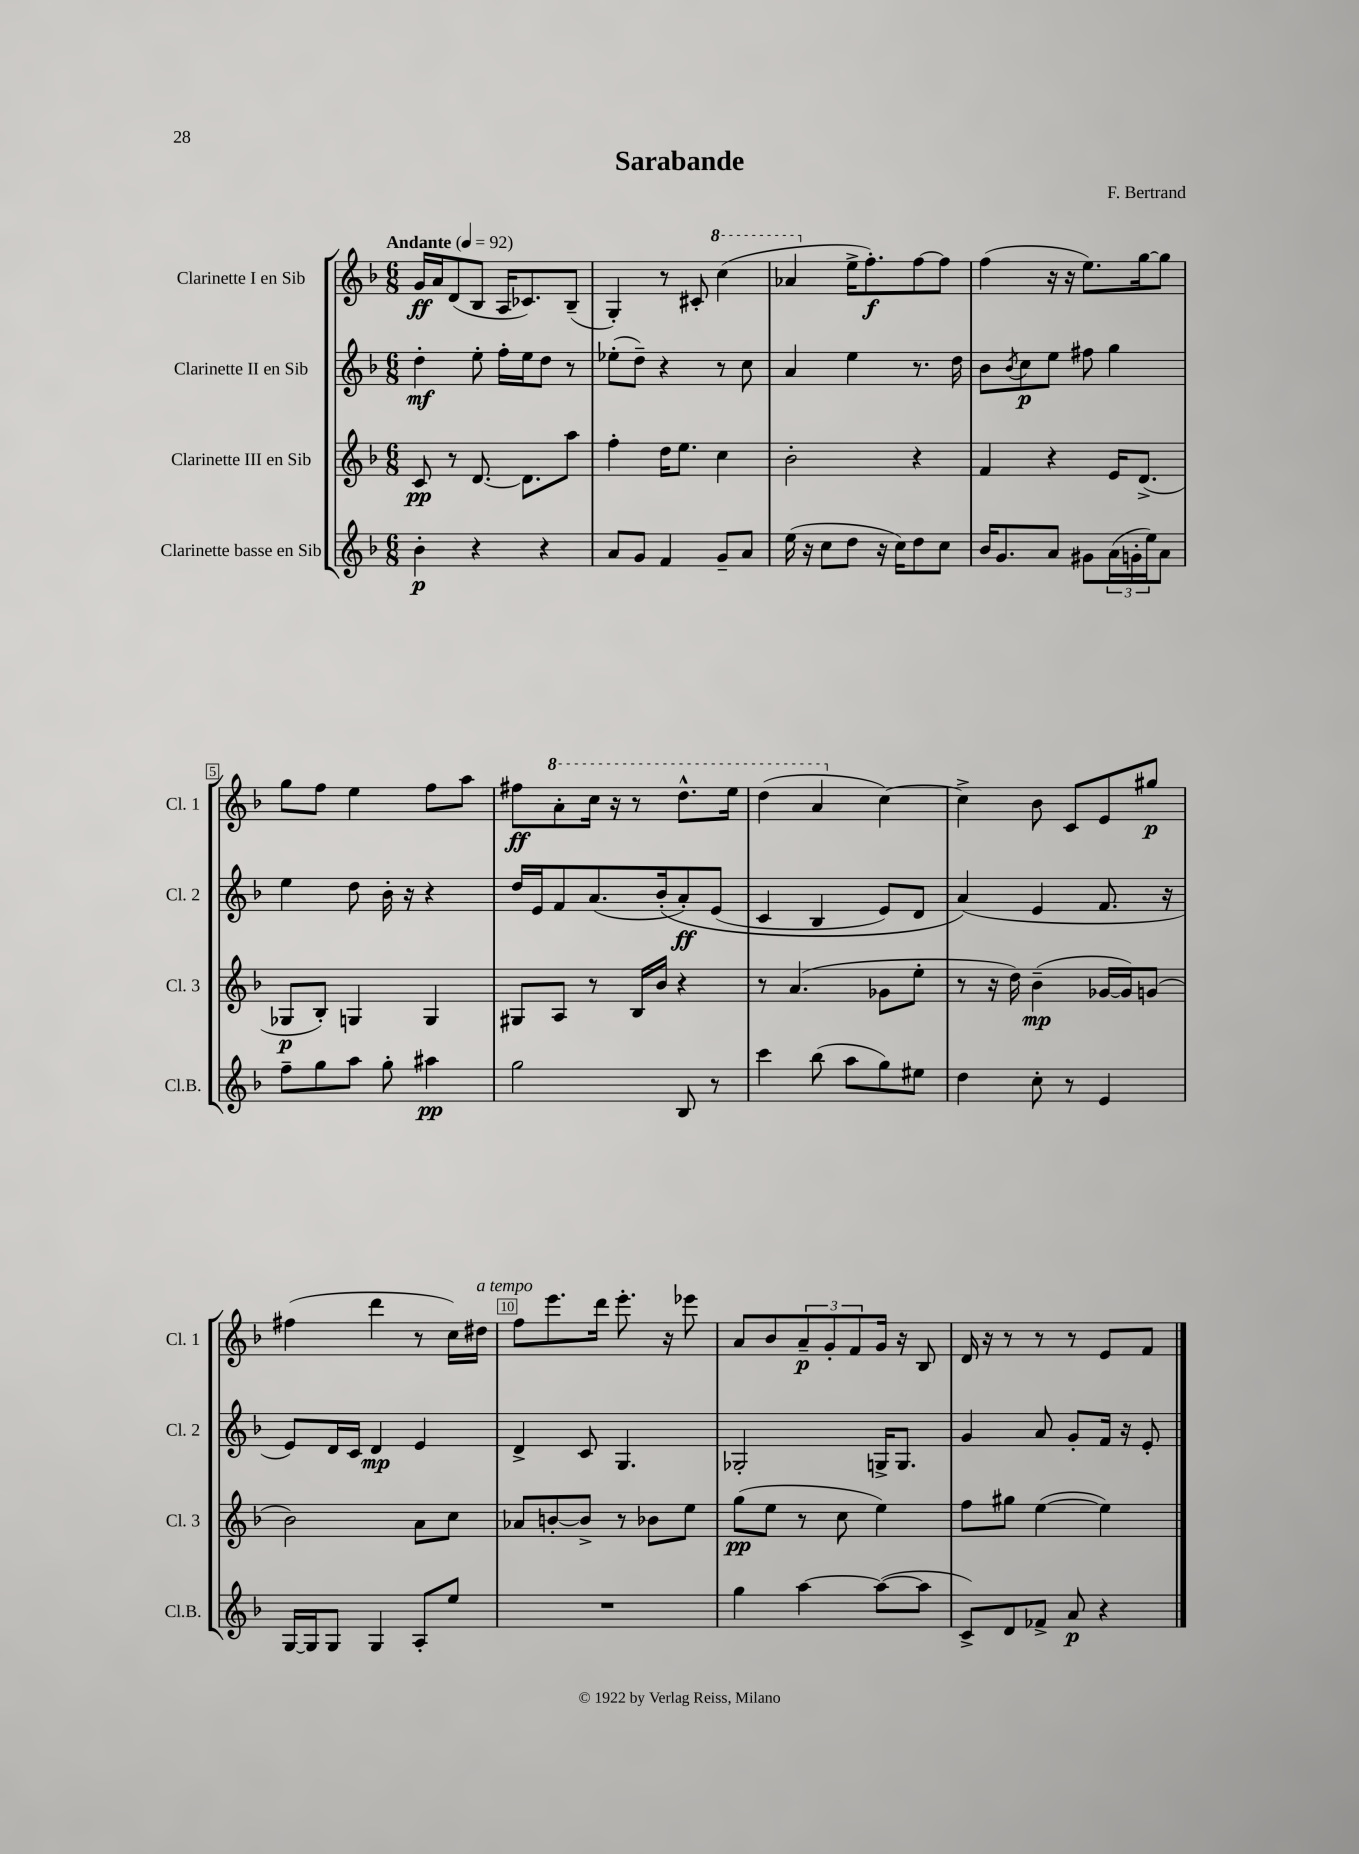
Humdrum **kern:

**kern	**kern	**kern	**kern
*staff4	*staff3	*staff2	*staff1
*clefG2	*clefG2	*clefG2	*clefG2
*k[b-]	*k[b-]	*k[b-]	*k[b-]
*M6/8	*M6/8	*M6/8	*M6/8
*MM92	*MM92	*MM92	*MM92
4b-'\	8c/	4dd'\	16g/LL
.	.	.	16a/J
.	8r	.	(8d/
4r	[8.d/	8ee'\	8B-/J
.	.	16ff'\LL	16A/LK
.	8.d\]L	16ee\J	8.c-/)
4r	.	8dd\J	.
.	8aa\J	8r	(8B-~/J
=	=	=	=
8a/L	4ff'\	(8ee-'\L	4G'/)
8g/J	.	8dd~\J)	.
4f/	16dd\LK	4r	8r
.	8.ee\J	.	.
.	.	.	8c#'/
8g~/L	4cc\	8r	(4ccc\
8a/J	.	8cc\	.
=	=	=	=
(16ee\	2b-'\	4a/	4aa-/
16r	.	.	.
8cc\L	.	.	.
8dd\J	.	4ee\	16ee^\LK
.	.	.	8.ff'\)
16r	.	.	.
16cc\LK)	.	.	.
8dd\	4r	8.r	[8ff\
8cc\J	.	.	8ff\]J
.	.	16dd\	.
=	=	=	=
16b-/LK	4f/	8b-\L	(4ff\
8.g/	.	.	.
.	.	8qb-/	.
.	.	8cc\	.
8a/J	4r	8ee\J	16r
.	.	.	16r
8g#\L	.	8ff#\	8.ee\L)
(24a\L	16e/LK	4gg\	.
24g'\	.	.	.
.	(8.d^/J	.	[16gg\k
24ee\J)	.	.	.
8a\J	.	.	8gg\]J
=	=	=	=
8ff~\L	8G-/L	4ee\	8gg\L
8gg\	8B-'/J)	.	8ff\J
8aa\J	4G/	8dd\	4ee\
8gg'\	.	16b-'\	.
.	.	16r	.
4aa#\	4G/	4r	8ff\L
.	.	.	8aa\J
=	=	=	=
2gg\	8G#/L	16dd/LL	8ff#\L
.	.	16e/J	.
.	8A/J	8f/	8aa'\
.	8r	(8.a/	16ccc\Jk
.	.	.	16r
.	16B-/LL	.	8r
.	16b-/JJ	&(16b-'/k	.
8B-/	4r	8a'/)	8.ddd^^\L
8r	.	(8e/J	.
.	.	.	16eee\Jk
=	=	=	=
4ccc\	8r	4c/	(4ddd\
.	(4.a/	.	.
(8bb-\	.	4B-/	4aa/
8aa\L	.	.	.
8gg\)	8g-\L	8e/L)	[4cc\)
8ee#\J	8ee'\J	8d/J	.
=	=	=	=
4dd\	8r	(4a/&)	4cc^\]
.	16r	.	.
.	16dd\)	.	.
8cc'\	(4b-~\	4e/	8b-\
8r	.	.	8c/L
4e/	[16g-/LL	8.f/	8e/
.	16g-/]J)	.	.
.	(8g/J	.	8gg#/J
.	.	16r	.
=	=	=	=
[16G/LL	2b-\)	8e/L)	(4ff#\
16G/]J	.	.	.
8G/J	.	16d/L	.
.	.	16c/JJ	.
4G/	.	4d/	4ddd\
8A'/L	8a\L	4e/	8r
8ee/J	8cc\J	.	16cc\LL)
.	.	.	16dd#\JJ
=	=	=	=
2.r	8a-/L	4d^/	8ff\L
.	[8b'/	.	8.eee\
.	8b^/]J	8c/	.
.	.	.	16ddd\Jk
.	8r	4.G/	8.eee'\
.	8b-\L	.	.
.	.	.	16r
.	8ee\J	.	8eee-\
=	=	=	=
4gg\	(8gg\L	2G-'/	8a/L
.	8ee\J	.	8b-/
[4aa\	8r	.	12a~/
.	.	.	12g'/
.	8cc\	.	.
.	.	.	12f/
(8aa\_L	4ee\)	16G^/LK	16g/Jk
.	.	8.G/J	16r
8aa\]J	.	.	8B-/
=	=	=	=
8c^/L)	8ff\L	4g/	16d/
.	.	.	16r
8d/	8gg#\J	.	8r
8f-^/J	([4ee\	8a/	8r
8a/	.	8g'/L	8r
4r	4ee\])	16f/Jk	8e/L
.	.	16r	.
.	.	8e'/	8f/J
==	==	==	==
*-	*-	*-	*-
